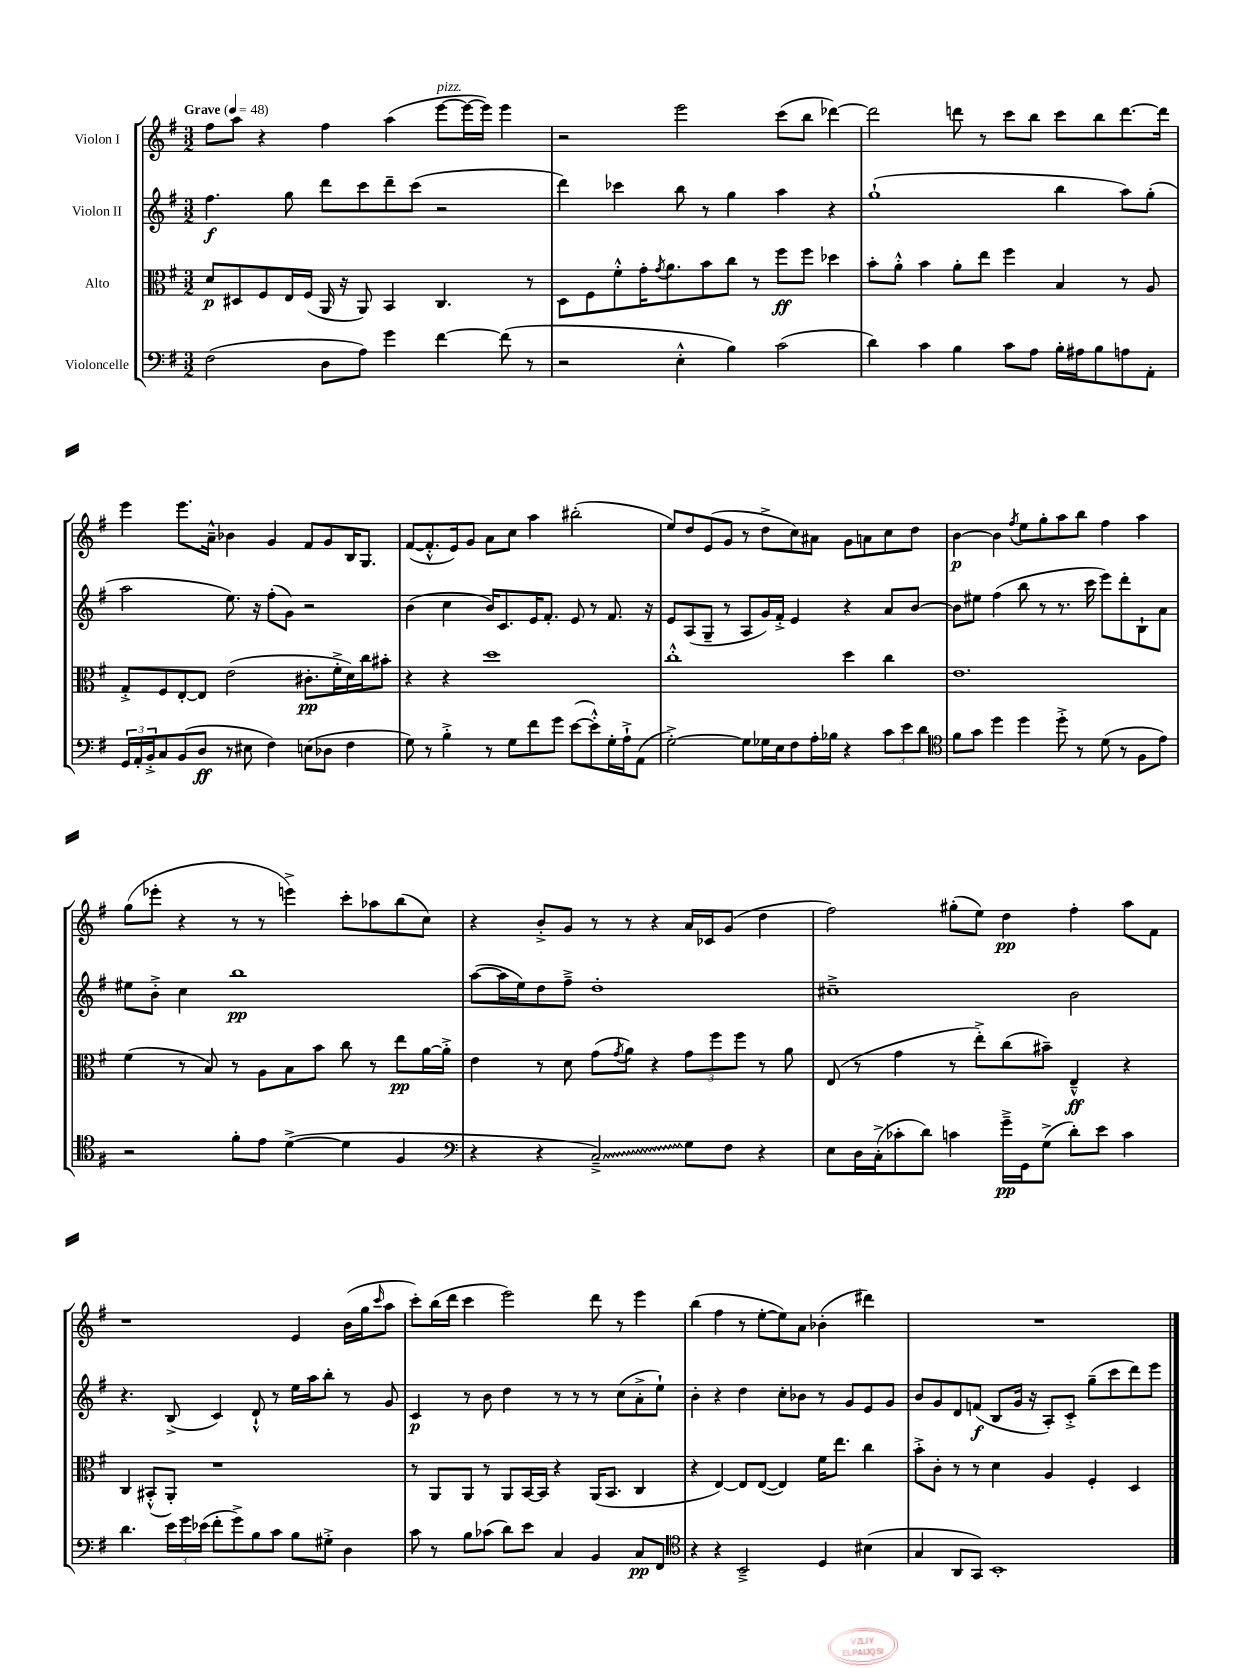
<<
\new StaffGroup <<
\new Staff = "s0" \with { instrumentName = "Violon I" } {
    \clef treble \key g \major \numericTimeSignature \time 3/2 \tempo "Grave" 4 = 48
    fis''8 a''8 r4 fis''4 a''4( e'''8~^\markup { \italic "pizz." } e'''16~ e'''16) e'''4 |
    r2 e'''2 c'''8( b''8 des'''4~) |
    des'''2 d'''8 r8 c'''8 b''8 c'''8 b''8 d'''8.~ d'''16 |
    e'''4 e'''8. a'16---^ bes'4 g'4 fis'8 g'8 b16 g8. |
    fis'8~( fis'8.-.-^ e'16) g'8 a'8 c''8 a''4 bis''2-.( |
    e''8) d''8 e'8( g'8 r8 d''8-> c''8) ais'8 g'8 a'8 c''8 d''8 |
    b'4~\p b'4 \acciaccatura { fis''8 } e''8 g''8-. a''8 b''8 fis''4 a''4 |
    g''8( ees'''8-. r4 r8 r8 e'''4->) c'''8-. aes''8 b''8( c''8) |
    r4 b'8-.-> g'8 r8 r8 r4 a'16 ces'16 g'8( d''4 |
    fis''2) gis''8-.( e''8) d''4\pp fis''4-. a''8 fis'8 |
    r1 e'4 b'16( g''16 \grace { c'''16 } a''8 |
    c'''8-.) b''16( d'''16 c'''4 e'''2) d'''8 r8 e'''4 |
    b''4( fis''4 r8 e''8~-. e''8) a'8 bes'4-.( dis'''4) |
    R1. \bar "|." |
}
\new Staff = "s1" \with { instrumentName = "Violon II" } {
    \clef treble \key g \major \numericTimeSignature \time 3/2
    fis''4.\f g''8 d'''8 c'''8 d'''8-- c'''8( r2 |
    d'''4) ces'''4 b''8 r8 g''4 a''4 r4 |
    g''1-!( b''4 a''8) g''8-.( |
    a''2 e''8.) r16 fis''8-.( g'8) r2 |
    b'4( c''4 b'16) c'8. e'16 fis'8.-. e'8 r8 fis'8. r16 |
    e'8 a8( g8-- r8 a8 g'16) fis'16-.-> e'4 r4 a'8 b'8~ |
    b'8 eis''8 fis''4( b''8 r8 r8. c'''16 e'''8) d'''8-. b8-! a'8 |
    eis''8 b'8-.-> c''4 b''1\pp |
    a''8~( a''16 e''16) d''8 fis''8---> d''1-. |
    cis''1---> b'2 |
    r4. b8->( c'4) d'8-!-^ r8 e''16 a''16 b''8-. r8 g'8 |
    c'4\p r8 b'8 d''4 r8 r8 r8 c''8( a'8-.-> e''8-!) |
    b'4-. r4 d''4 c''8-. bes'8 r8 g'8 e'8 g'8 |
    b'8 g'8 d'8 f'8\f( b8 g'16 r16 a8-.) c'8-.-> g''8--( c'''8 d'''8) e'''8 \bar "|." |
}
\new Staff = "s2" \with { instrumentName = "Alto" } {
    \clef alto \key g \major \numericTimeSignature \time 3/2
    d'8\p dis8 fis8 e16 fis16( a,16 r16 a,8) b,4 c4. r8 |
    d8 fis8 fis'8-.-^ g'16-. \acciaccatura { g'8 } a'8. b'8 c''8 r8 fis''8\ff fis''8 des''4 |
    b'8-. a'8-.-^ b'4 a'8-. e''8 fis''4 b4 r8 a8 |
    g8-.-> fis8 e8~-. e8 e'2( cis'8.-.\pp fis'16-.-> d'16) c''16 bis'8-. |
    r4 r4 d''1 |
    c''1-.-^ d''4 c''4 |
    e'1. |
    fis'4( r8 b8) r8 a8 b8 b'8 c''8 r8 e''8\pp a'16~ a'16-.-> |
    e'4 r8 d'8 g'8( \acciaccatura { g'8 } a'8) r4 \tuplet 3/2 { g'8 fis''8 fis''8 } r8 a'8 |
    e8( r8 g'4 r8 e''8-.->) c''8( bis'8--) e4---^\ff r4 |
    c4 bis,8-.-^( a,8-.) r1 |
    r8 a,8 a,8 r8 a,8 b,16~ b,16 r4 a,16( b,8. c4 |
    r4 e4~) e8 e8~( e4) fis'16 e''8. c''4 |
    b'8-.-> c'8-. r8 r8 d'4 a4 fis4-. d4 \bar "|." |
}
\new Staff = "s3" \with { instrumentName = "Violoncelle" } {
    \clef bass \key g \major \numericTimeSignature \time 3/2
    fis2( d8 a8) g'4 fis'4~ fis'8( r8 |
    r2 e4-.-^ b4) c'2( |
    d'4) c'4 b4 c'8 a8 b16-. ais16 b8 a8 a,8-. |
    \tuplet 3/2 { g,16 a,16-. b,16-.-> } c8 b,8( d8\ff r8 eis8 fis4) e8( des8 fis4 |
    g8) r8 b4-.-> r8 g8 fis'8 g'8 e'8~( e'8-.-^) g16-. a16-!-> a,8( |
    g2~-.->) g8 ges16 e16 fis8 a16-. bes16 r4 \tuplet 3/2 { c'8 e'8 d'8 } |
    \clef tenor fis'8 g'8 d''4 d''4 d''8-.-> r8 d'8( r8 fis8 e'8) |
    r2 fis'8-. e'8 d'4~->( d'4 fis4 |
    \clef bass r4 r4 \once \override Glissando.style = #'zigzag c2--->\glissando) g8 fis8 r4 |
    e8 d16 c16-.->( ces'8-. d'8) c'4 g'16--->\pp g,16 g8->( d'8-.) e'8 c'4 |
    d'4. \tuplet 3/2 { e'16 g'16 ees'16( } fis'8-. g'8->) b8 c'8 b8 gis8-.-> d4 |
    c'8 r8 b8 ces'8( d'8) e'8 c4 b,4 c8\pp fis,8 |
    \clef tenor r4 r4 b,2---> d4 bis4( |
    g4 a,8 g,8) b,1-. \bar "|." |
}
>>
>>
\layout { \context { \Score \remove "Bar_number_engraver" } }
